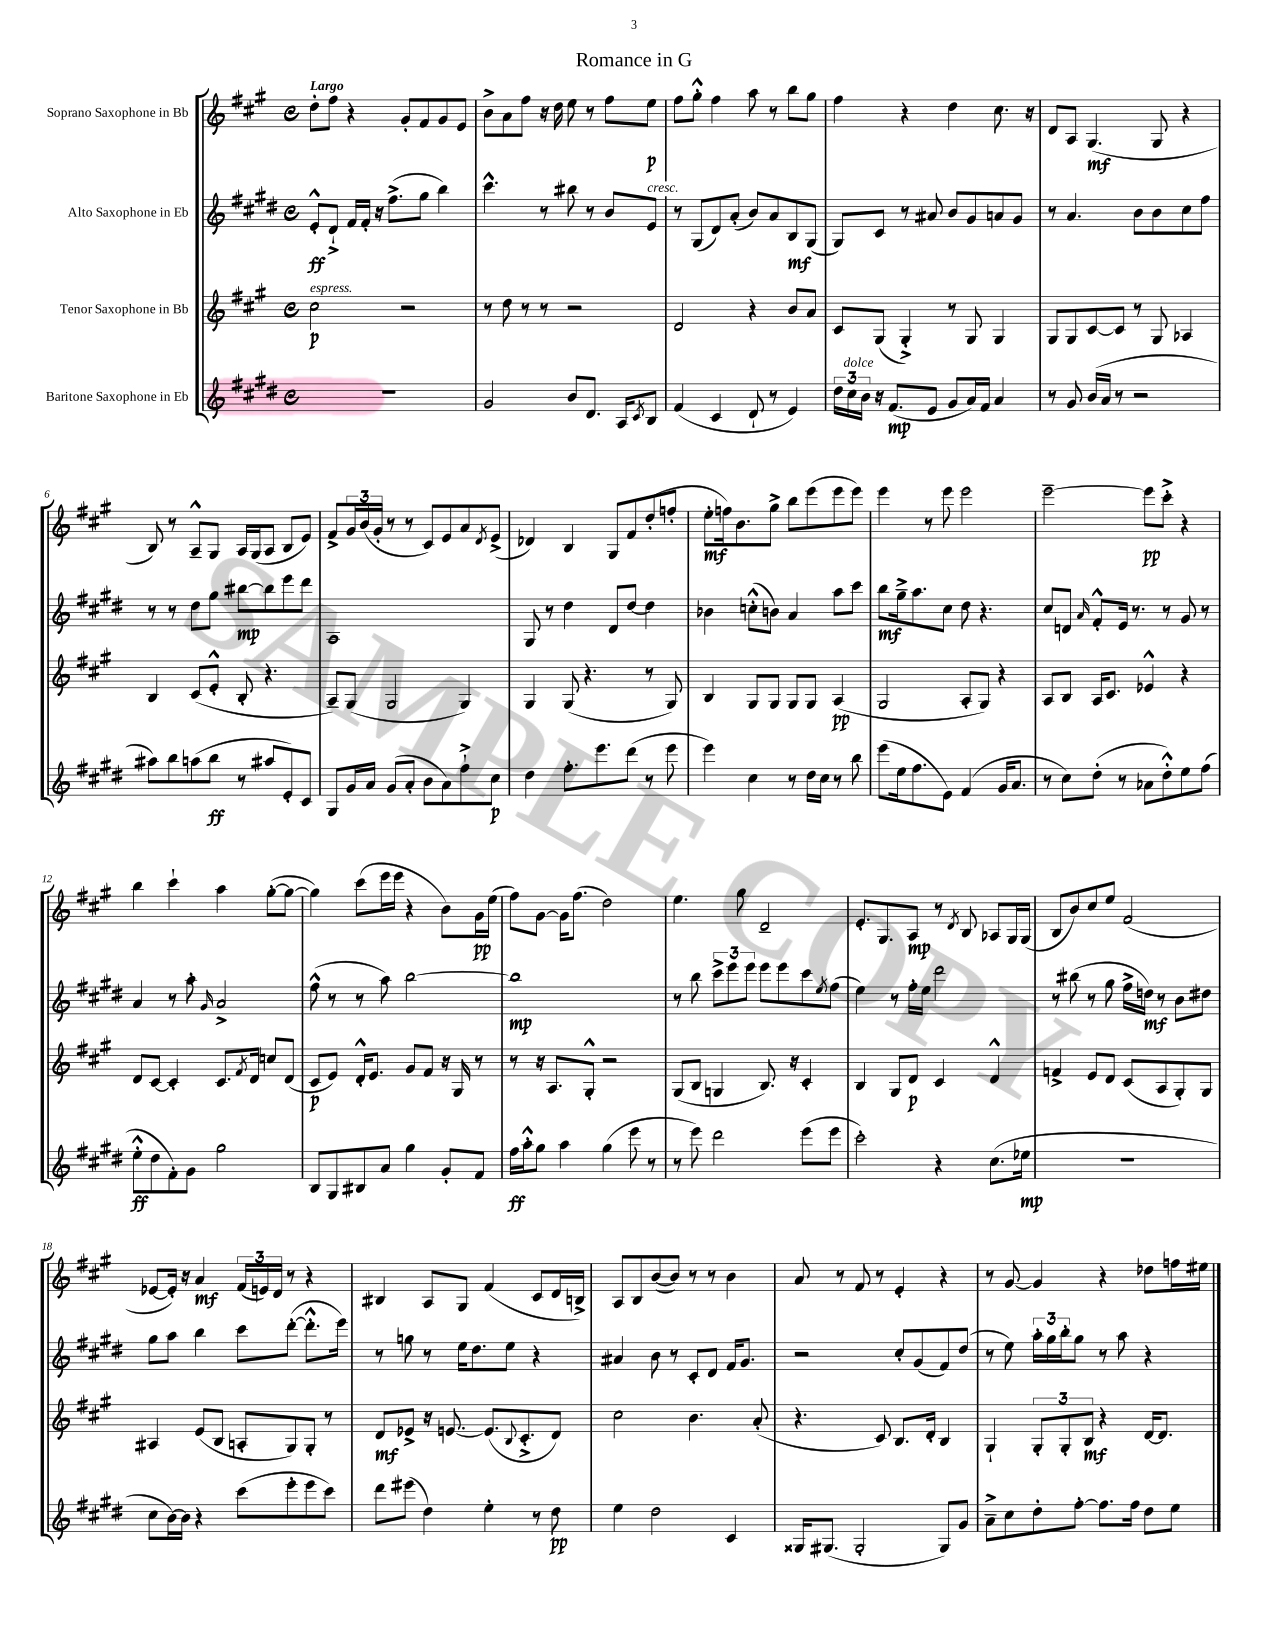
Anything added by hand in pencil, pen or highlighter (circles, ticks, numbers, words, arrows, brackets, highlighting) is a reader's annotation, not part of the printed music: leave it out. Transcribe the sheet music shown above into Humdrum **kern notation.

**kern	**kern	**kern	**kern
*staff4	*staff3	*staff2	*staff1
*clefG2	*clefG2	*clefG2	*clefG2
*k[f#c#g#d#]	*k[f#c#g#]	*k[f#c#g#d#]	*k[f#c#g#]
*M4/4	*M4/4	*M4/4	*M4/4
*met(c)	*met(c)	*met(c)	*met(c)
1r	2cc#\	8e'^^/L	8dd'\L
.	.	8d#`^/J	8ff#\J
.	.	16f#/LL	4r
.	.	16f#'/JJ	.
.	.	16r	.
.	.	(8.ff#^\L	.
.	2r	.	8g#'/L
.	.	8gg#\J	8f#/
.	.	4bb\)	8g#/
.	.	.	8e/J
=	=	=	=
2g#/	8r	4.ccc#^^\	8b^\L
.	8dd\	.	8a\
.	8r	.	8ff#\J
.	8r	8r	16r
.	.	.	16dd\
8b/L	2r	8bb#\	8ee\
8.d#/J	.	8r	8r
.	.	8b/L	8ff#\L
16A/LK	.	.	.
8qc#/	.	.	.
8B/J	.	8e/J	8ee\J
=	=	=	=
(4f#/	2d/	8r	8ff#\L
.	.	(8G#/L	8gg#'^^\J
4c#/	.	8d#/)	4ff#\
.	.	(8a'/J	.
8d#`/	4r	8b/L)	8aa\
8r	.	8a/	8r
4e/)	8b/L	8B/	8bb\L
.	8a/J	(8G#/J	8gg#\J
=	=	=	=
24dd#\LL	8c#/L	8G#/L)	4ff#\
24cc#\	.	.	.
24b\JJ	.	.	.
16r	(8G#/J	8c#/J	.
(8.f#/L	.	.	.
.	4G#'^/)	8r	4r
8e/J	.	8a#/	.
8g#/L	8r	8b/L	4dd\
16a/L)	8G#/	8g#/	.
16f#/JJ	.	.	.
4a/	4G#/	8a/	8.cc#\
.	.	8g#/J	.
.	.	.	16r
=	=	=	=
8r	8G#/L	8r	8d/L
8g#/	8G#/	4.a/	8A/J
(16b/LL	[8c#/	.	(4.G#/
16a/JJ	.	.	.
8r	8c#/]J	.	.
2r	8r	8b\L	.
.	8G#/	8b\	8G#/
.	4A-/	8cc#\	4r
.	.	8ff#\J	.
=	=	=	=
8aa#\L)	4B/	8r	8B/)
8bb\	.	8r	8r
(8aa\	(8c#/L	8dd#\L	8A~^^/L
8bb\J	8e'^^/J	8gg#\J	8G#/J
8r	8B'/	[8bb#\L	16A/LL
.	.	.	(16G#/J
8aa#/L	4.r	8bb#\]	8A/J
8e'/)	.	8eee\	8B/L
8c#/J	.	8ddd#\J	8e/J)
=	=	=	=
8G#/L	8A~/L)	1A	8f#^/L
16g#/L	(8G#/J	.	24g#/L
.	.	.	(24b/
16a/JJ	.	.	.
.	.	.	24g#'/JJ
(8g#/L	2G#/	.	8r
8a'/J	.	.	8r
8b\L	.	.	8c#/L)
8a\)	.	.	8e/
8ff#`^\	4G#/)	.	8a/
.	.	.	8qd/
8cc#\J	.	.	(8e^/J
=	=	=	=
4dd#\	4G#/	8G#/	4d-/)
.	.	8r	.
8.ff#'\L	(8G#/	4dd#\	4B/
.	4.r	.	.
8.eee\	.	.	.
.	.	8d#/L	8G#/L
(8ddd#\J	.	[8dd#/J	8f#/
8r	8r	4dd#\]	(8dd'/
8eee\	8G#/)	.	8ff'/J
=	=	=	=
4eee\)	4B/	4b-\	8ee'\L
.	.	.	16ff\k)
.	.	.	8.b\
4cc#\	8G#/L	(8cc'^^\L	.
.	8G#/J	8b\J)	8gg#^\J
8r	8G#/L	4a/	8bb\L
16dd#\LL	8G#/J	.	(8eee\
16cc#\JJ	.	.	.
8r	(4A/	8aa\L	8eee\
8bb\	.	8ccc#\J	8eee\J)
=	=	=	=
(8eee\L	2G#/	8bb\L	4eee\
16ee\k	.	16gg#~^\k	.
8.ff#\	.	8.aa\	.
.	.	.	8r
8e\J)	.	8cc#\J	8eee\
(4f#/	8A'/L	8dd#\	2eee\
.	8G#/J)	4.r	.
16g#/LK	4r	.	.
8.a/J	.	.	.
=	=	=	=
8r	8A/L	8cc#/L	[2eee~\
8cc#\L)	8B/J	8d/J	.
.	.	16qqa/	.
(8dd#'\J	16A/LK	8f#'^^/L	.
.	8.c#/J	.	.
8r	.	16e/Jk	.
.	.	8.r	.
8a-\L	4e-^^/	.	8eee\]L
8dd#'^^\)	.	8r	8ccc#'^\J
8ee\	4r	8g#/	4r
(8ff#\J	.	8r	.
=	=	=	=
8ee'^^\L	8d/L	4a/	4bb\
8dd#\	[8c#/J	.	.
8f#'\)	4c#'/]	8r	4ccc#`\
8g#\J	.	8aa'\	.
.	.	16qqg#/	.
2gg#\	8.c#/L	2a^/	4aa\
.	8qf#/	.	.
.	16d/Jk	.	.
.	8cc/L	.	([8gg#'\L
.	(8d/J	.	8gg#\_J
=	=	=	=
8B/L	8c#/L	(8ff#^^\	4gg#\])
8G#/	8e/J)	8r	.
8B#/	16d'^^/LK	8r	(8ccc#\L
.	8.e/J	.	.
8a/J	.	8aa\)	16eee\L
.	.	.	16eee\JJ
4gg#\	8g#/L	[2bb\	4r
.	8f#/J	.	.
8g#'/L	16r	.	8b\L)
.	16G#/	.	.
8f#/J	8r	.	16g#\L
.	.	.	(16ee\JJ
=	=	=	=
16ff#\LL	8r	1bb]	8ff#\L)
16aa'^^\J	.	.	.
8gg#\J	16r	.	[8g#\J
.	8.A/L	.	.
4aa\	.	.	16g#\]LK
.	.	.	(8.ff#\J
.	8G#'^^/J	.	.
(4gg#\	2r	.	2dd\)
8eee\	.	.	.
8r	.	.	.
=	=	=	=
8r	(8G#/L	8r	4.ee\
8eee\)	8B/J	8bb\	.
2ddd#\	4G/	12ccc#^\L	.
.	.	12eee\	.
.	.	.	8gg#\
.	.	12eee\J	.
.	8.B/)	8eee\L	2d~/
.	.	8eee\	.
.	16r	.	.
(8eee\L	4c#'/	8ccc#\	.
.	.	8qee/	.
8eee\J	.	(8ff#\J	.
=	=	=	=
2ccc#'\)	4B/	4ee\)	8.e'/L
.	.	.	8.G#/
.	8G#/L	8r	.
.	8d/J	16ff#'\LL	8A/J
.	.	16ee\JJ	.
4r	4c#/	2ddd#\	8r
.	.	.	8qd/
.	.	.	8B/
(8.cc#\L	4d^^/	.	8A-/L
.	.	.	16G#/L
16ee-\Jk	.	.	(16G#/JJ
=	=	=	=
1r	4f^/	8r	8B/L
.	.	(8bb#\	8b/)
.	8e/L	8r	8cc#/
.	8d/J	8gg#\	8ee/J
.	(8c#/L	16ff#^\LL	(2f#/
.	.	16dd\JJ)	.
.	8A/	8r	.
.	8G#'/)	8b\L	.
.	8G#/J	8dd#\J	.
=	=	=	=
8cc#\L	4A#/	8gg#\L	[8e-/L
[16b\L)	.	8aa\J	16e-'/]Jk)
16b\]JJ	.	.	16r
4r	(8e/L	4bb\	4a/
.	8B/J	.	.
(8ccc#\L	8A'/L	8ccc#\L	(24f#/LL
.	.	.	24e/)
.	.	.	24d/JJ
8eee'\	8G#/)	([8ddd#'\J	8r
8eee\	8G#'/J	8.ddd#'^^\]L	4r
8ccc#\J)	8r	.	.
.	.	16eee\Jk)	.
=	=	=	=
8ddd#\L	8d/L	8r	4B#/
(8eee#\J	8e-^/J	8gg\	.
4dd#\)	16r	8r	8A/L
.	[8.e/	.	.
.	.	16ee\LK	8G#/J
.	.	8.dd#\	.
4ee'\	(8.e/]L	.	(4f#/
.	.	8ee\J	.
.	8qqB/	.	.
.	8.c#'^/	.	.
8r	.	4r	8c#/L
8dd#\	8d/J)	.	16d/L
.	.	.	16B^/JJ)
=	=	=	=
4ee\	2cc#\	4a#/	8A/L
.	.	.	8B/
2dd#\	.	8b\	([8b/
.	.	8r	8b/]J)
.	4.b\	8c#'/L	8r
.	.	8d#/J	8r
4c#/	.	16f#/LK	4b\
.	.	8.g#/J	.
.	(8a'/	.	.
=	=	=	=
16G##/LK	4.r	2r	8a/
(8.G#/J	.	.	.
.	.	.	8r
2G#'/	.	.	8f#/
.	8c#/)	.	8r
.	8.B/L	8cc#'/L	4e'/
.	.	(8g#/	.
.	16d'/Jk	.	.
8G#/L)	4B/	8f#/)	4r
8g#/J	.	(8dd#/J	.
=	=	=	=
8a~^\L	4G#`/	8r	8r
8cc#\	.	8ee\)	[8g#/
8dd#'\	12G#'/L	24aa'\LL	4g#/]
.	.	24gg#\	.
.	12G#'/	24bb'\J	.
[8ff#'\J	.	8gg#\J	.
.	12B/J	.	.
8.ff#\]L	4r	8r	4r
.	.	8aa\	.
16ff#\Jk	.	.	.
8dd#\L	[16d/LK	4r	8dd-\L
.	8.d/]J	.	.
8ee\J	.	.	16ff\L
.	.	.	16ee#\JJ
==	==	==	==
*-	*-	*-	*-
